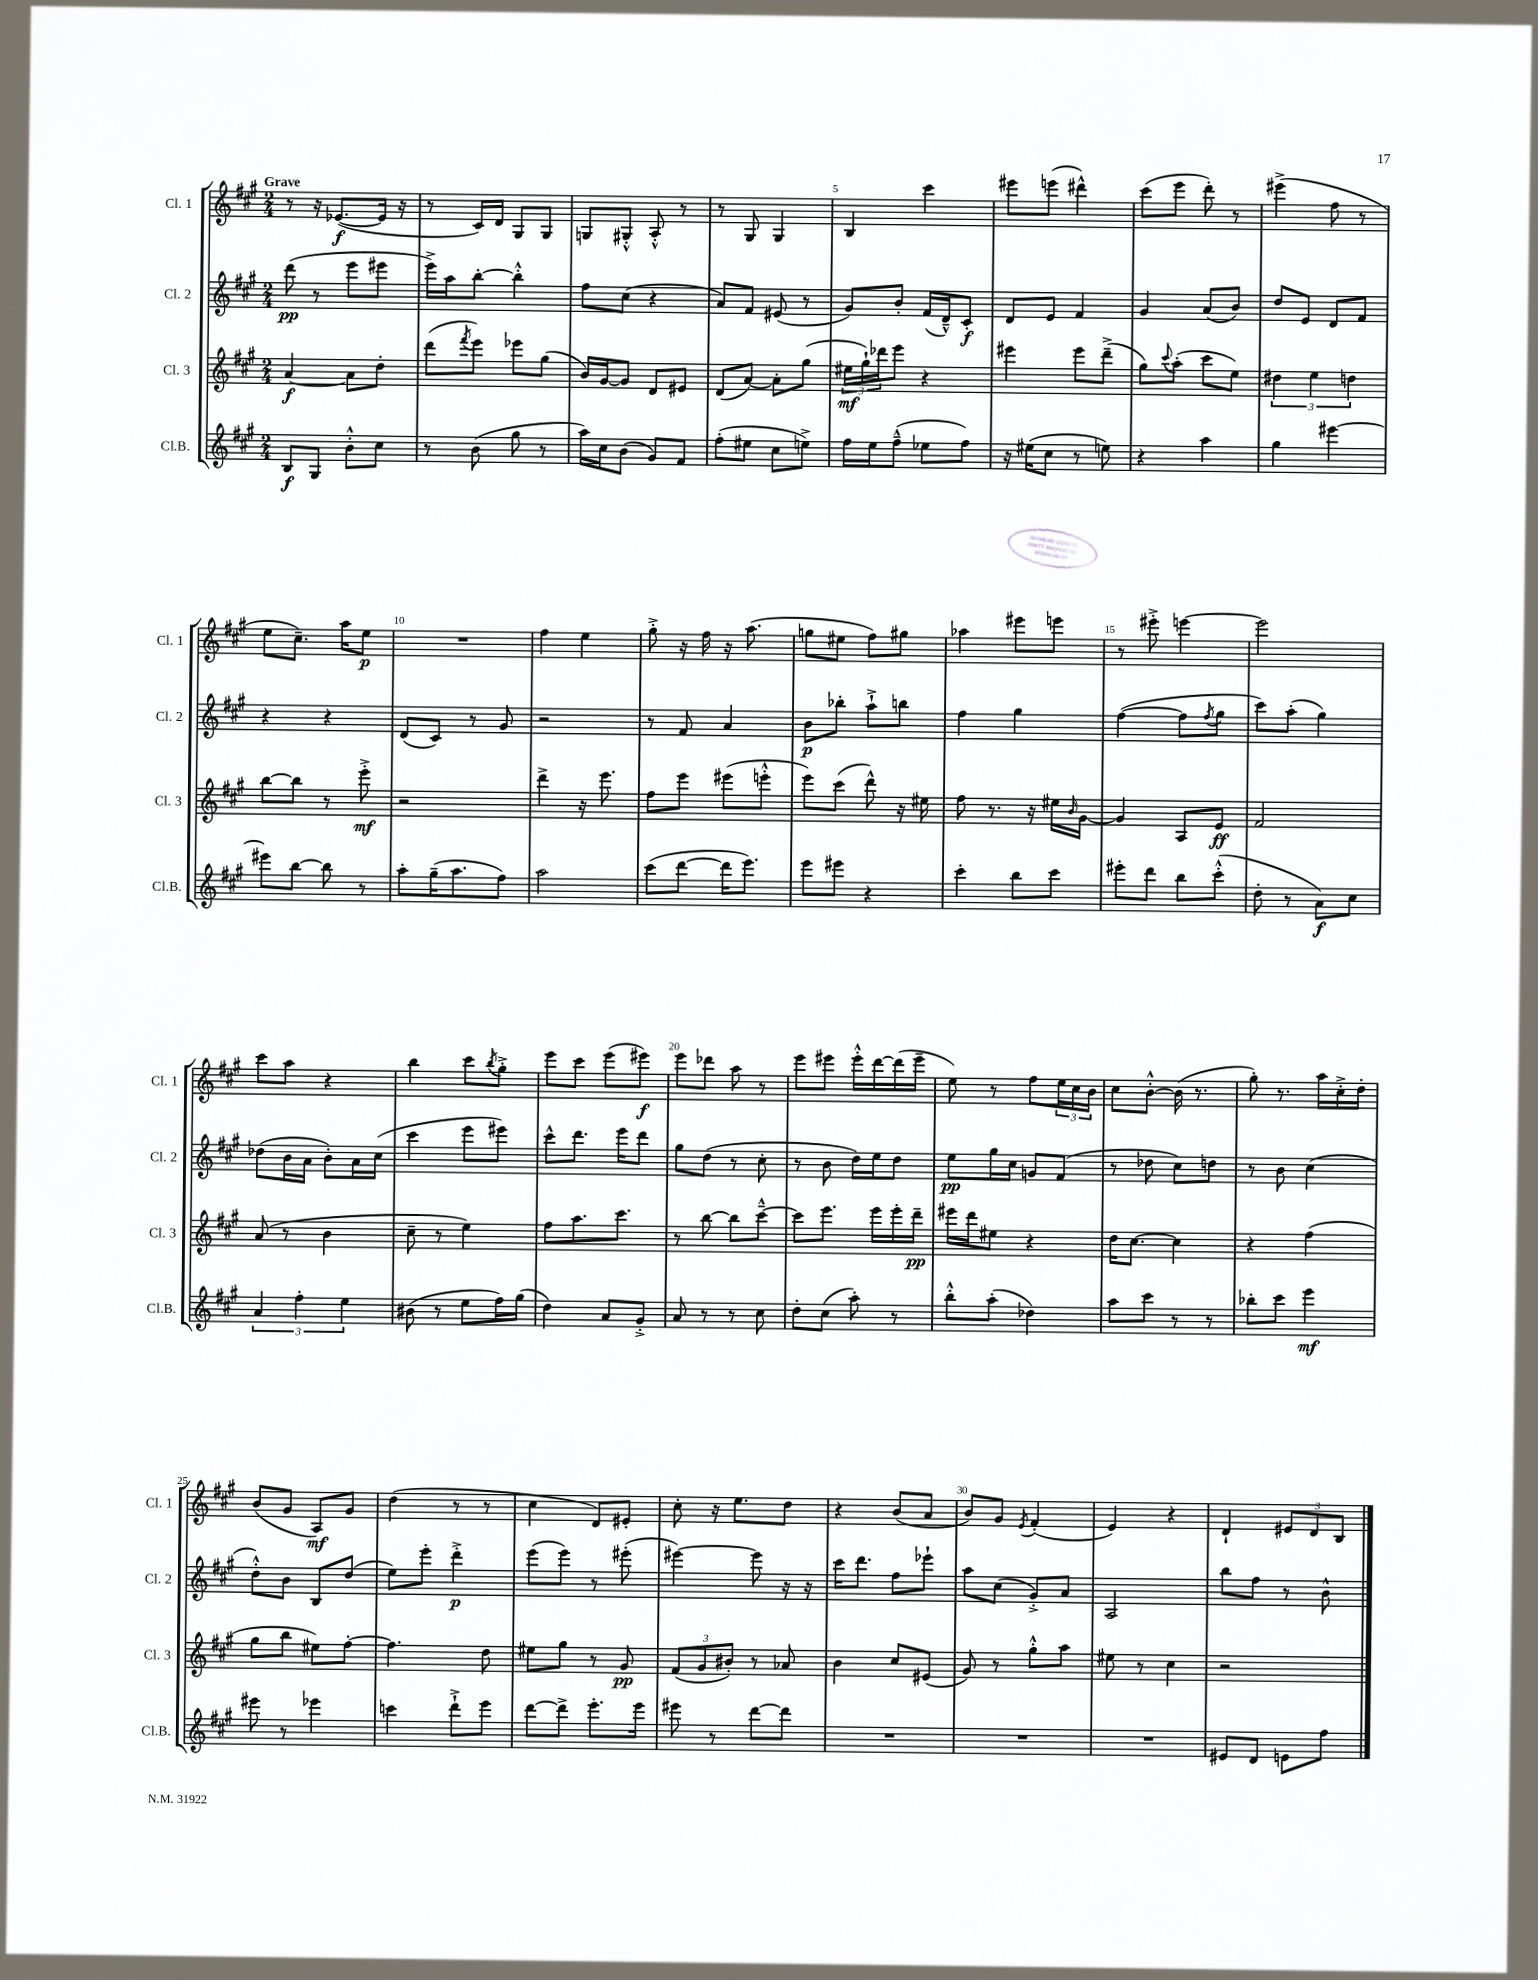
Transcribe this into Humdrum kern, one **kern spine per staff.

**kern	**kern	**kern	**kern
*staff4	*staff3	*staff2	*staff1
*clefG2	*clefG2	*clefG2	*clefG2
*k[f#c#g#]	*k[f#c#g#]	*k[f#c#g#]	*k[f#c#g#]
*M2/4	*M2/4	*M2/4	*M2/4
8B	[4a	(8ddd	8r
8G#	.	8r	16r
.	.	.	([8.e-
8b'^^	8a]	8eee	.
8cc#	8dd'	8eee#	16e-]
.	.	.	16r
=	=	=	=
8r	(8ddd	16eee^)	8r
.	.	16aa	.
.	8qfff#	.	.
(8b	8eee)	[8bb'	16c#)
.	.	.	16d
8gg#	8eee-	4bb'^^]	8G#
8r	(8gg#	.	8G#
=	=	=	=
16aa)	16b)	8ff#	8G
16cc#	[16g#	.	.
(8b	8g#]	(8cc#	8G#'^^
8g#)	8d	4r	8A'^^
8f#	8e#	.	8r
=	=	=	=
(8ff#'	(8d	8a)	8r
8ee#	[8a)	8f#	8G#
8cc#	8a']	(8e#	4G#
8ee^)	(8gg#	8r	.
=	=	=	=
16ff#	24ee#	8g#)	4B
.	24gg#`)	.	.
16ee	.	.	.
.	24ddd-	.	.
(8ff#~^^	8eee	8b'	.
8ee-	4r	(16f#	4ccc#
.	.	16d~^^)	.
8ff#)	.	8c#'	.
=	=	=	=
16r	4eee#	8d	8eee#
(16ee#	.	.	.
8cc#	.	8e	(8eee
8r	8eee#	4f#	4ddd#^^)
8ee)	(8ddd~^	.	.
=	=	=	=
4r	8gg#)	4g#	(8ccc#
.	8qqccc#	.	.
.	(8aa'	.	8eee
4aa	8ccc#	(8a	8ddd')
.	8ee)	8b)	8r
=	=	=	=
4gg#	6dd#	8dd	(4eee#^
.	.	8e	.
.	6ee	.	.
[4eee#	.	8d	8ff#
.	6dd	.	.
.	.	8f#	8r
=	=	=	=
8eee#]	[8bb	4r	8ee
[8bb	8bb]	.	8.cc#~)
8bb]	8r	4r	.
.	.	.	16aa
8r	8eee'^	.	8ee
=	=	=	=
8aa'	2r	(8d	2r
(16gg#~	.	8c#)	.
8.aa	.	.	.
.	.	8r	.
8ff#)	.	8g#	.
=	=	=	=
2aa	4ddd^	2r	4ff#
.	16r	.	4ee
.	8.eee	.	.
=	=	=	=
(8ccc#	8ff#	8r	8gg#'^
[8ddd	8eee	8f#	16r
.	.	.	16ff#
16ddd]	(8eee#	4a	16r
8.eee)	.	.	(8.aa
.	8eee'^^	.	.
=	=	=	=
8eee	8eee)	8b	8gg
8eee#	(8ccc#	8bb-'	8ee#
4r	8ddd^^)	8aa`^	8ff#)
.	16r	8bb	8gg#
.	16ee#	.	.
=	=	=	=
4ccc#'	8ff#	4ff#	4aa-
.	8.r	.	.
8bb	.	4gg#	8eee#
.	16r	.	.
8ccc#	16ee#	.	8eee
.	16qqb	.	.
.	[16g#	.	.
=	=	=	=
8eee#'	4g#]	([4ff#	8r
8ddd	.	.	8eee#'^
8bb	8A	8ff#]	[4eee
.	.	8qff#	.
(8ccc#'^^	8e	8gg#	.
=	=	=	=
8dd'	2f#	8ccc#)	2eee]
8r	.	(8aa'	.
8a)	.	4gg#)	.
8cc#	.	.	.
=	=	=	=
6a	(8a	(8dd-	8ccc#
.	8r	16b	8aa
6ff#'	.	.	.
.	.	16a	.
.	4b	8b')	4r
6ee	.	.	.
.	.	16a	.
.	.	(16cc#	.
=	=	=	=
(8b#	8cc#~	4ccc#	4bb
8r	8r	.	.
8ee	4ee)	8eee	8ccc#
.	.	.	8qbb
16ff#)	.	8eee#)	8gg#'^
(16gg#	.	.	.
=	=	=	=
4dd)	8ff#	8ccc#^^	8eee
.	8.aa	8.ddd	8ccc#
8a	.	.	(8eee
.	8.ccc#	16eee	.
8g#'^	.	8ddd	8eee#)
=	=	=	=
8a	8r	8gg#	8eee
8r	[8bb	(8dd	8ddd-
8r	8bb]	8r	8aa
8cc#	[8ccc#~^^	8cc#'	8r
=	=	=	=
8dd'	8ccc#]	8r	8eee
(8cc#	8.eee	8b	8eee#
8aa')	.	16dd)	16eee#'^^
.	16eee	16ee	[16ddd
8r	16eee'	8dd	(16ddd]
.	16ddd~	.	16eee#~
=	=	=	=
8bb'^^	16eee#	8ee	8ee)
.	16ddd	.	.
(8aa'	8ee#	16gg#	8r
.	.	16cc#	.
4dd-)	4r	8g	8ff#
.	.	(8f#	24ee
.	.	.	24cc#
.	.	.	24b
=	=	=	=
8aa	16dd	8r	8cc#
.	[8.cc#	.	.
8ccc#	.	8dd-	[8b'^^
8r	4cc#]	8cc#)	(16b]
.	.	.	8.r
8r	.	8dd	.
=	=	=	=
8bb-'	4r	8r	8gg#')
8ccc#	.	8b	8.r
4eee	(4ff#	(4cc#	.
.	.	.	16aa
.	.	.	16cc#'^
.	.	.	16dd'
=	=	=	=
8eee#	8gg#	8dd'^^)	(8b
8r	8bb	8b	8g#
4eee-	8ee#)	8B	8A)
.	[8ff#'	(8dd	8g#
=	=	=	=
4ccc	4.ff#]	8ee)	(4dd
.	.	8eee'	.
8ddd`^	.	4ddd'^	8r
8eee	8dd	.	8r
=	=	=	=
[8ddd	8ee#	(8eee	4cc#
8ddd^]	8gg#	8eee)	.
8.eee'	8r	8r	8d)
.	8g#	(8eee#'	8e#'
16eee	.	.	.
=	=	=	=
8eee#	(12f#	[4eee#)	8cc#'
.	12g#	.	.
8r	.	.	16r
.	12b#')	.	.
.	.	.	8.ee
[8ddd	8r	8eee#]	.
8ddd]	8a-	16r	8dd
.	.	16r	.
=	=	=	=
2r	4b	16ccc#	4r
.	.	8.ddd	.
.	8cc#	8ff#	(8b
.	(8e#	8eee-`	8a
=	=	=	=
2r	8g#)	8aa	8b)
.	8r	(8cc#	8g#
.	.	.	8qe
.	8gg#'^^	8g#'^)	(4f#'
.	8aa	8a	.
=	=	=	=
2r	8ee#	2A	4e)
.	8r	.	.
.	4cc#	.	4r
=	=	=	=
8e#	2r	8bb	4d`
8d	.	8ff#	.
8e	.	8r	12e#
.	.	.	12d
8ff#	.	8b^^	.
.	.	.	12B
==	==	==	==
*-	*-	*-	*-
